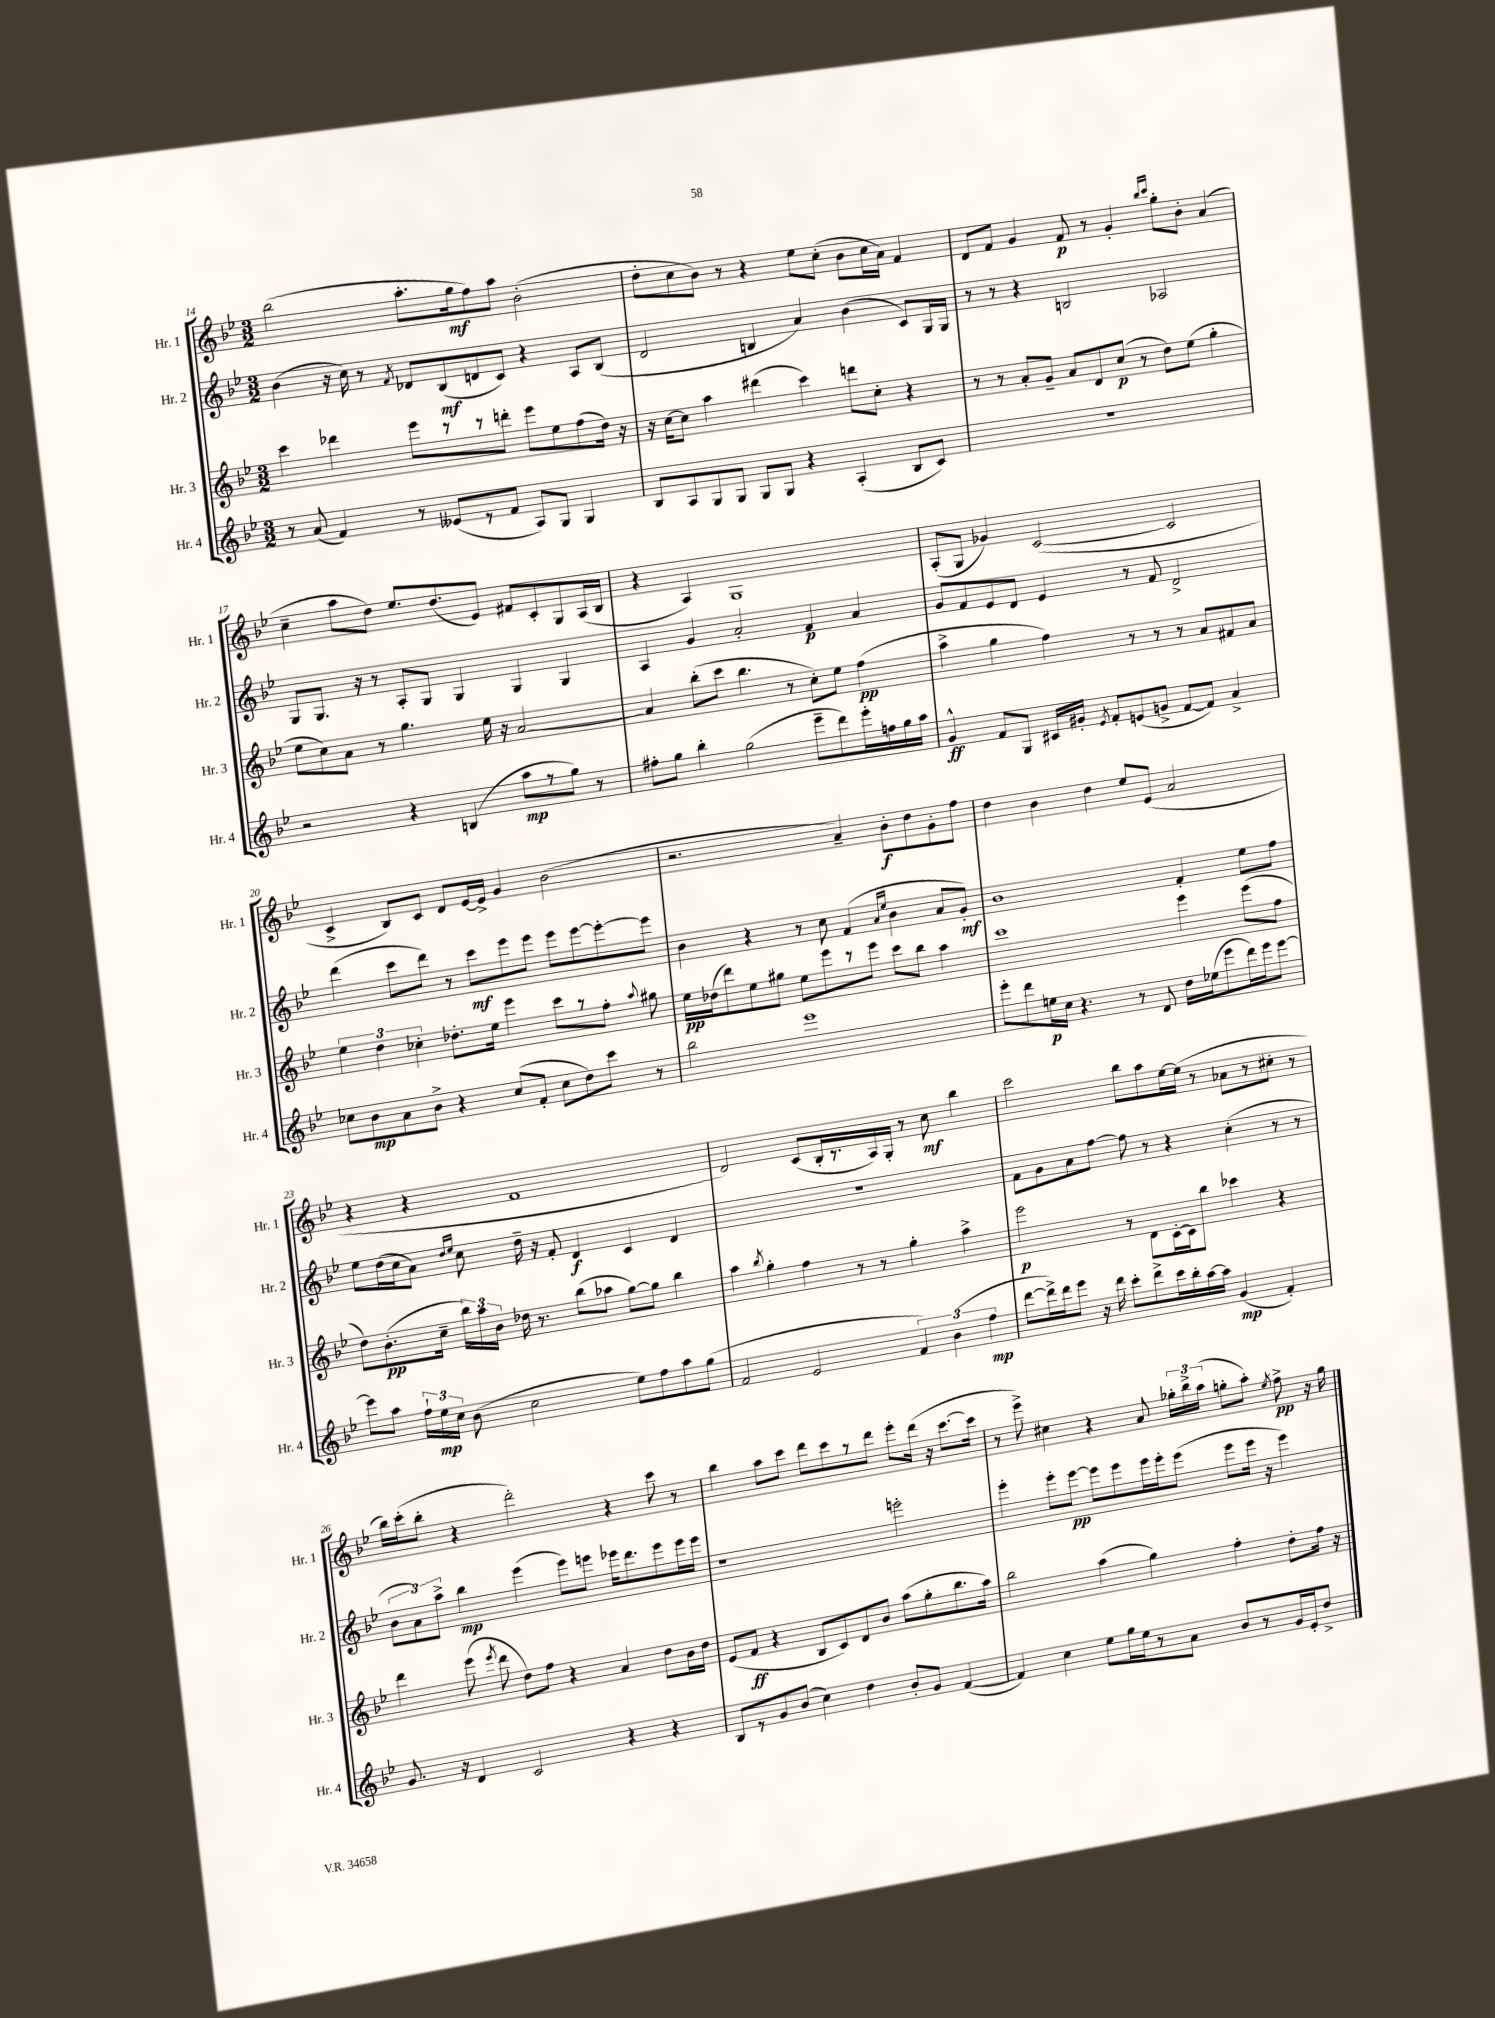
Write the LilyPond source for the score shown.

<<
\new StaffGroup <<
\new Staff = "s0" \with { instrumentName = "Hr. 1" shortInstrumentName = "Hr. 1" } {
    \clef treble \key bes \major \numericTimeSignature \time 3/2
    \autoBeamOff bes''2( a''8.[-. g''16\mf f''8) a''8] bes'2-.( |
    d''8[-. c''8 bes'8]) r8 r4 ees''8[ c''8]-.( bes'8[ c''16 a'16]) f'4 |
    d'8[ f'8] g'4 f'8\p r8 g'4-. \grace { bes''16[ c'''16] } g''8[-. bes'8]-. a'4( |
    c''4-- a''8[ d''8]) ees''8.[ d''8.( ees'8]) fis'8[ c'8-. g8 a16( bes16] |
    r4 a4) g1 |
    a8[-.( g8] ges'4) c'2~( c'2 |
    c'4-> bes8[) c'8] d'8[ ees'16~ ees'16]-> g'4 bes'2( |
    r2. a'4--) bes'8[-.\f d''8 g'8-. f''8] |
    d''4 bes'4 d''4 ees''8[ ees'8]( a'2 |
    r4 r4 f'1 |
    d'2) c'8[( bes16-. r8. a16) g16]-. r8 c''8\mf bes''4 |
    c'''2 bes''8[ a''8 ees''16~ ees''16]( r8 aes'8[ r8 cis''8]-. r8 |
    bes''16[) c'''16-.( bes''8]-. r4 d'''2-.) r4 c'''8 r8 |
    bes''4 a''8[ c'''8] d'''8[ c'''8 r8 d'''8] ees'''8[-. d'''16]( r16 c'''8.[~ c'''16] |
    r8 ees'''8->) cis''4 r4 a'8 \tuplet 3/2 { ges''16[-. bes''16-> a''16]( } g''8[-. a''8]-.) \acciaccatura { ees''8 } f''8->\pp r16 g''16 \bar "|." |
}
\new Staff = "s1" \with { instrumentName = "Hr. 2" shortInstrumentName = "Hr. 2" } {
    \clef treble \key bes \major \numericTimeSignature \time 3/2
    \autoBeamOff bes'4( r16 c''16) r8 \acciaccatura { f'8 } des'8[ bes8\mf( d'8 c'8]) r4 a8[ bes8]( |
    d'2 b4 a'4) bes'4( c'8[) g16 g16] |
    r8 r8 r4 b2 aes2 |
    g8[ g8.] r16 r8 a8[-. g8] g4 g4 g4 |
    a4 g'4 a'2-. f'4\p a'4 |
    g'8[ f'8 ees'8 d'8] ees'4 r8 f'8 d'2-> |
    d'''4( c'''8[ d'''8]) r8 c'''8[\mf ees'''8 ees'''8] ees'''8[ ees'''8~ ees'''8~-. ees'''8] |
    bes'4 r4 r8 c''8 f'4( \grace { a'16[ ees''16] } bes'4 a'8[ g'8]-.\mf) |
    bes'1 f'4-. ees''8[ f''8] |
    ees''8[ d''16( c''16 a'8]) \grace { d''16[ ees''16] } c''8 d''16-- r16 f'8-. d'4\f c'4 d'4 |
    R1. |
    f'8[ g'8 a'8 f''8]~ f''8 r8 r4 c''4-.( r8 r8 |
    \tuplet 3/2 { bes'8[ a'8) a''8]-> } bes''4\mp ees'''4( ees'''8[) e'''8] ees'''16[ d'''8. ees'''8 ees'''16 ees'''16] |
    r1 e'''2-. |
    ees'''4-. ees'''8[-. ees'''8]~\pp ees'''8[ ees'''8 ees'''16 ees'''16-. ees'''8]( ees'''8[ ees'''16] r16 ees'''4) \bar "|." |
}
\new Staff = "s2" \with { instrumentName = "Hr. 3" shortInstrumentName = "Hr. 3" } {
    \clef treble \key bes \major \numericTimeSignature \time 3/2
    \autoBeamOff c'''4 des'''4 ees'''8[ r8 r8 d'''8]-. ees'''8[ ees''8 f''8( d''16]) r16 |
    r16 c''16[~ c''8] a''4 dis'''4( c'''4) d'''8[ c''8]-. r4 |
    r8 r8 a'8[-. g'8]-- a'8[ d'8 c''8]\p( r8 d''8[) ees''8]( g''4-. |
    ees''8[ c''8) a'8] r8 g''4. ees''16 r16 a'2~ |
    a'4 bes''8[-.( c'''8] bes''4. r8 c''8[-.) ees''8] f''4\pp( |
    a''4-> g''4 f''4) r8 r8 r8 a'8[ fis'8 a'8] |
    \tuplet 3/2 { ees''4 d''4 ces''4-. } des''8.[-. ees''16] ees'''4 c'''8[ r8 f''8]-. \appoggiatura { a''8 } gis''8 |
    ees''16[\pp des''16( d'''8) ees''8 gis''8] ees''8[ ees'''8 r8 ees'''8] c'''8[ bes''8] a''4 |
    c'''1 ees'''4 ees'''8[( f''8] |
    d''8[) bes'8.-.\pp( c''16]-- \tuplet 3/2 { bes''16[) a''16 bes'16] } des''16 r8. bes''8[( aes''8] g''8[~) g''8] bes''4 |
    a''4 \acciaccatura { bes''8 } g''4-. f''4 r8 r8 g''4-. a''4-> |
    ees'''2\p r8 d'8[ c'16~-. c'16 bes''8] ces'''4 r4 |
    d'''4 ees'''8( \acciaccatura { ees'''8 } d'''8 d''8[) f''8] r4 a'4 d''8[ bes'16 d''16] |
    ees'8[( f'8]\ff r4 bes8[ c'8) d'8 bes'8] a''8[( g''8-. bes''8. a''16]) |
    bes''2 a''4( g''4) f''4-. d''8[-. f''16] r16 \bar "|." |
}
\new Staff = "s3" \with { instrumentName = "Hr. 4" shortInstrumentName = "Hr. 4" } {
    \clef treble \key bes \major \numericTimeSignature \time 3/2
    \autoBeamOff r8 a'8( f'4) r8 eeses'8[( r8 f'8] a8[) g8] g4 |
    bes8[ a8 g8 g8] g8[ g8] r4 a4-.( bes8[ c'8]) |
    R1. |
    r2 r4 b4( a''8[\mp r8 g''8]) r8 |
    fis''8[-. g''8] bes''4-. g''2( ees'''8[-- d'''8) ees'''16-. f''16 g''16 a''16] |
    g'4-^\ff f'8[ g8] cis'16[ gis'16]-. \acciaccatura { ees'8 } f'8[-. e'8( g'8]-> f'8[~ f'8]) a'4-> |
    ces''8[ bes'8\mp a'8 bes'8]-> r4 ces''8[( f'8]-. ces''8[ d''8) c'''8] r8 |
    bes''2 ees'''1 |
    ees'''8[-. d'''8 e''16\p c''16] r4. r8 d'8 d''16[ ees''16( ees'''8 d'''16) ees'''16 ees'''8]~ |
    ees'''8[ a''8] \tuplet 3/2 { f''16[-! ees''16\mp c''16] } bes'8( c''2 ees''8[) f''8 a''8 g''8]( |
    f'2 ees'2 \tuplet 3/2 { f'4) bes'4( f''4\mp } |
    d'''8[~ d'''16->) d'''16 ees'''8] r16 d'''16 c'''8[-. d'''8-> c'''16 bes''16-. a''16~ a''16] g'4\mp( f'4-.) |
    g'8. r16 d'4 c'2 r4 r4 |
    bes8[ r8 g'8 bes'8]( c''4) d''4 bes'8[-. g'8] f'4~( |
    f'4) c''4 ees''8[ g''16 ees''16 r8 a'8] bes'8[ r8 g'16 ees'16-. d''8]-> \bar "|." |
}
>>
>>
\layout { \context { \Score currentBarNumber = #14 } }
